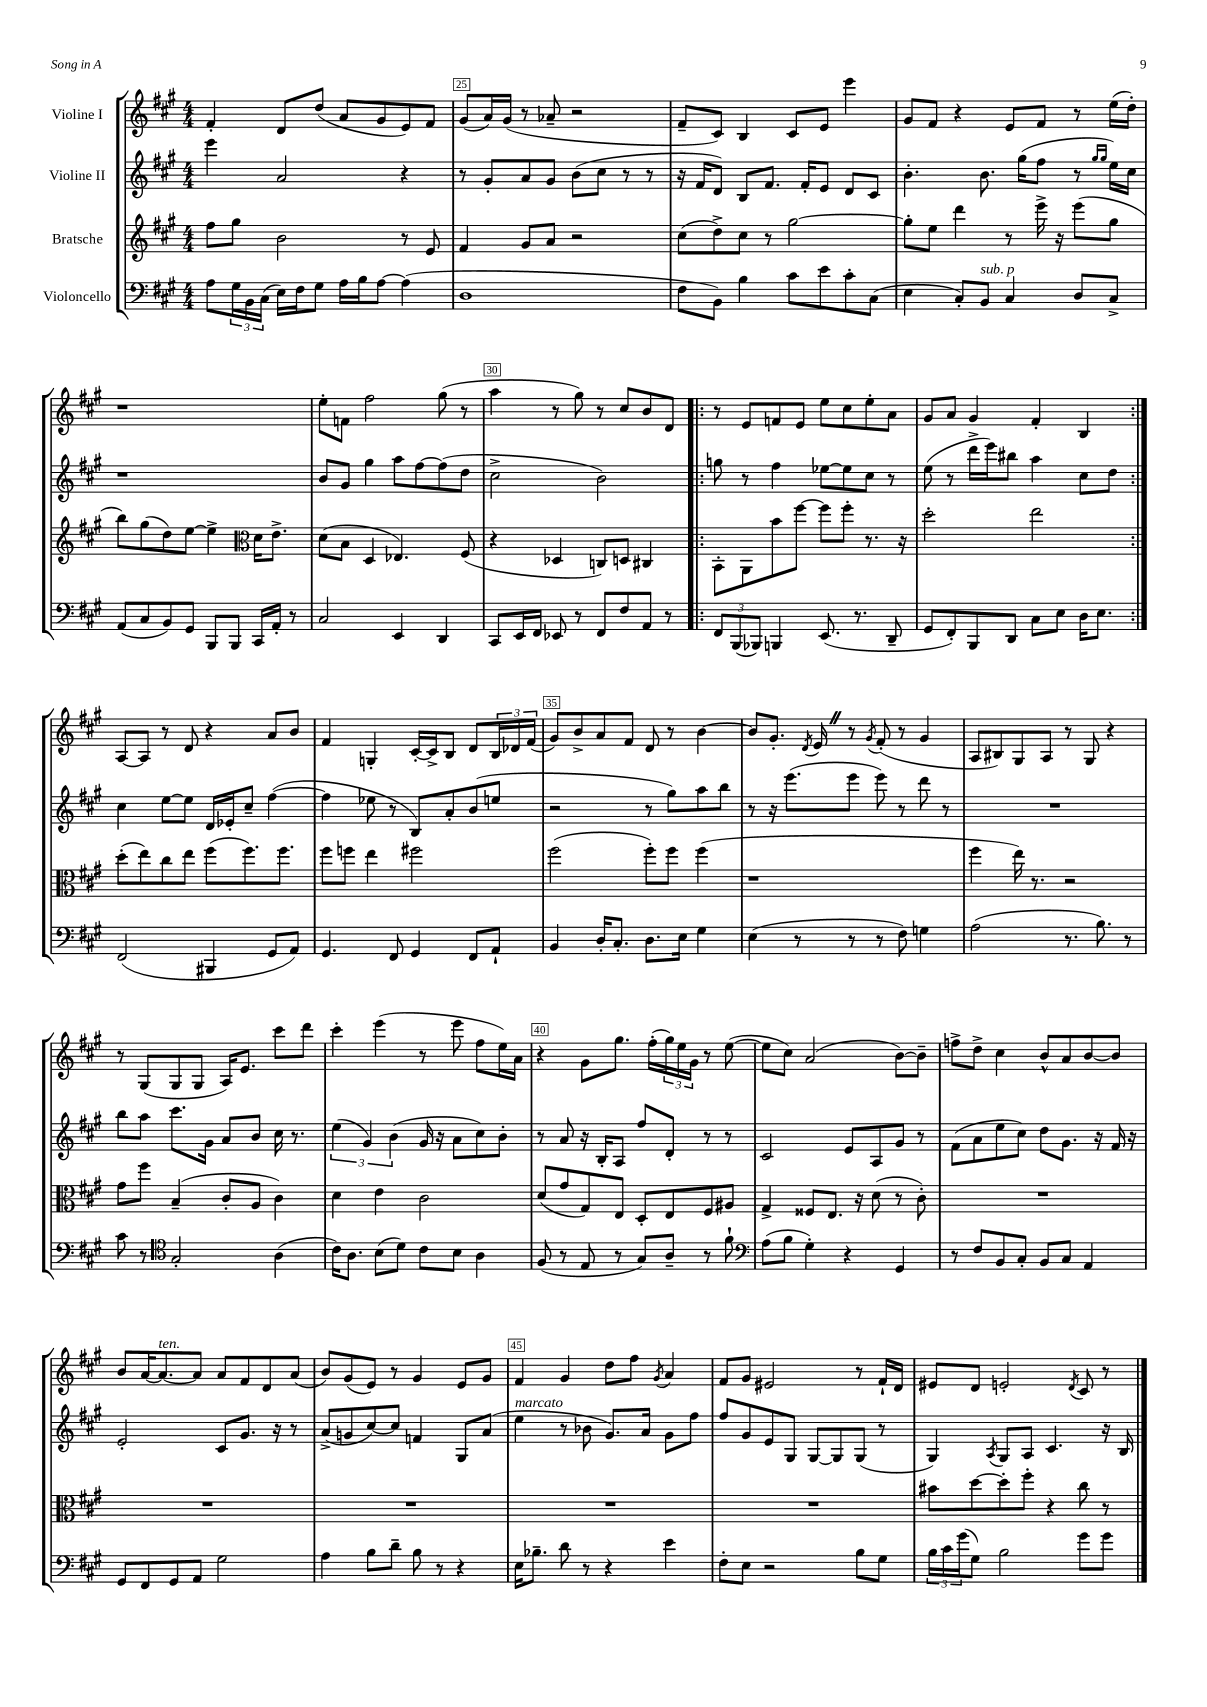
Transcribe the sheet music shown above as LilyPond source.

<<
\new StaffGroup <<
\new Staff = "s0" \with { instrumentName = "Violine I" } {
    \clef treble \key a \major \numericTimeSignature \time 4/4
    fis'4-. d'8 d''8( a'8 gis'8 e'8) fis'8 |
    gis'8( a'16) gis'16( r8 aes'8-- r2 |
    fis'8-- cis'8) b4 cis'8 e'8 e'''4 |
    gis'8 fis'8 r4 e'8 fis'8 r8 e''16( d''16-.) |
    r1 |
    e''8-. f'8 fis''2 gis''8( r8 |
    a''4 r8 gis''8) r8 cis''8 b'8 d'8 |
    \repeat volta 2 { r8 e'8 f'8 e'8 e''8 cis''8 e''8-. a'8 |
    gis'8 a'8 gis'4 fis'4-. b4 | }
    a8~ a8 r8 d'8 r4 a'8 b'8 |
    fis'4 g4-. cis'16~-. cis'16-> b8 d'8 \tuplet 3/2 { b16 des'16 fis'16( } |
    gis'8) b'8-> a'8 fis'8 d'8 r8 b'4~ |
    b'8 gis'8.-. \acciaccatura { d'8 } e'16 \once \override BreathingSign.text = \markup { \musicglyph "scripts.caesura.straight" } \breathe r8 \acciaccatura { gis'8 } fis'8-.( r8 gis'4 |
    a8 bis8) gis8 a8 r8 gis8 r4 |
    r8 gis8( gis8 gis8 a16) e'8. cis'''8 d'''8 |
    cis'''4-. e'''4( r8 e'''8 fis''8 e''16) a'16 |
    r4 gis'8 gis''8. fis''16-.( \tuplet 3/2 { gis''16) e''16 gis'16 } r8 e''8~( |
    e''8 cis''8) a'2( b'8~) b'8-- |
    f''8-> d''8-> cis''4 b'8-^ a'8 b'8~ b'8 |
    b'8 a'16~ a'8.~^\markup { \italic "ten." } a'8 a'8 fis'8 d'8 a'8( |
    b'8) gis'8( e'8) r8 gis'4 e'8 gis'8 |
    fis'4 gis'4 d''8 fis''8 \acciaccatura { gis'8 } a'4 |
    fis'8 gis'8 eis'2 r8 fis'16-! d'16 |
    eis'8 d'8 e'2-. \acciaccatura { d'8 } cis'8 r8 \bar "|." |
}
\new Staff = "s1" \with { instrumentName = "Violine II" } {
    \clef treble \key a \major \numericTimeSignature \time 4/4
    e'''4 a'2 r4 |
    r8 gis'8-. a'8 gis'8 b'8( cis''8 r8 r8 |
    r16 fis'16 d'8) b8 fis'8. fis'16-. e'8 d'8 cis'8 |
    b'4.-. b'8. gis''16( fis''8 r8 \grace { gis''16 gis''16 } e''16) cis''16 |
    r1 |
    b'8 gis'8 gis''4 a''8 fis''8~ fis''8( d''8 |
    cis''2-> b'2) |
    \repeat volta 2 { g''8 r8 fis''4 ees''8~ ees''8 cis''8 r8 |
    e''8( r8 d'''16-> e'''16) bis''8 a''4 cis''8 d''8 | }
    cis''4 e''8~ e''8 d'16 ees'16-. cis''8-- fis''4~( |
    fis''4 ees''8 r8 b8) a'8-. b'8( e''8 |
    r2 r8 gis''8) a''8 b''8 |
    r8 r16 e'''8.( e'''8 e'''8) r8 d'''8 r8 |
    R1 |
    b''8 a''8 cis'''8. gis'16 a'8 b'8 cis''16 r8. |
    \tuplet 3/2 { e''4( gis'4) b'4( } gis'16 r16 a'8 cis''8) b'8-. |
    r8 a'8 r16 b16-. a8 fis''8 d'8-. r8 r8 |
    cis'2 e'8 a8 gis'8 r8 |
    fis'8( a'8 e''8 cis''8) d''8 gis'8. r16 fis'16 r16 |
    e'2-. cis'8 gis'8. r16 r8 |
    a'8->( g'8 cis''8~) cis''8 f'4 gis8 a'8( |
    e''4^\markup { \italic "marcato" } r8 bes'8 gis'8.) a'16 gis'8 fis''8 |
    fis''8 gis'8 e'8 gis8 gis8~ gis8 gis8( r8 |
    gis4) \acciaccatura { a8 } gis8 a8 cis'4. r16 b16 \bar "|." |
}
\new Staff = "s2" \with { instrumentName = "Bratsche" } {
    \clef treble \key a \major \numericTimeSignature \time 4/4
    fis''8 gis''8 b'2 r8 e'8 |
    fis'4 gis'8 a'8 r2 |
    cis''8( d''8->) cis''8 r8 gis''2~ |
    gis''8-. e''8 d'''4 r8 e'''16-> r16 e'''8( gis''8 |
    b''8) gis''8( d''8) e''8~ e''4-> \clef alto d'16 e'8.-> |
    d'8( b8 d4 ees4.) fis8( |
    r4 des4 c8) d8 cis4 |
    \repeat volta 2 { b,8-. a,8 b'8 fis''8~ fis''8 fis''8-. r8. r16 |
    d''2-. e''2 | }
    d''8-.( e''8) cis''8 e''8 fis''8( fis''8.) fis''8. |
    fis''8 f''8 e''4 fis''2 |
    fis''2( fis''8-.) fis''8 fis''4( |
    r1 |
    fis''4 e''16) r8. r2 |
    gis'8 fis''8 b4--( cis'8-. a8 cis'4) |
    d'4 e'4 cis'2 |
    d'8( gis'8 gis8) e8 d8-. e8 fis8 ais8 |
    gis4-> fisis8 e8. r16 d'8( r8 cis'8-.) |
    R1 |
    R1 |
    R1 |
    R1 |
    R1 |
    bis'8 d''8~ d''8-. fis''8-. r4 cis''8 r8 \bar "|." |
}
\new Staff = "s3" \with { instrumentName = "Violoncello" } {
    \clef bass \key a \major \numericTimeSignature \time 4/4
    a8 \tuplet 3/2 { gis16 b,16 cis16( } e16) fis16 gis8 a16 b16 a8~ a4( |
    d1 |
    fis8 b,8) b4 cis'8 e'8 cis'8-. cis8( |
    e4 cis8-.) b,8^\markup { \italic "sub. p" } cis4 d8 cis8-> |
    a,8( cis8 b,8) gis,8 b,,8 b,,8 cis,16 a,16-. r8 |
    cis2 e,4 d,4 |
    cis,8 e,16 fis,16 ees,8 r8 fis,8 fis8 a,8 r8 |
    \repeat volta 2 { \tuplet 3/2 { fis,8 b,,8( bes,,8) } b,,4 e,8.( r8. d,8-- |
    gis,8 fis,8-.) b,,8 d,8 cis8 e8 d16 e8. | }
    fis,2( bis,,4 gis,8 a,8) |
    gis,4. fis,8 gis,4 fis,8 a,8-! |
    b,4 d16-. cis8.-. d8. e16 gis4 |
    e4( r8 r8 r8 fis8) g4 |
    a2( r8. b8.) r8 |
    cis'8 r8 \clef tenor gis2-. a4( |
    cis'16) a8. b8( d'8) cis'8 b8 a4 |
    fis8( r8 e8 r8 gis8) a8-- r8 fis'8-! |
    \clef bass a8( b8 gis4-.) r4 gis,4 |
    r8 fis8 b,8 cis8-. b,8 cis8 a,4 |
    gis,8 fis,8 gis,8 a,8 gis2 |
    a4 b8 d'8-- b8 r8 r4 |
    e16 bes8.-- d'8 r8 r4 e'4 |
    fis8-. e8 r2 b8 gis8 |
    \tuplet 3/2 { b16 cis'16 gis'16( } gis8) b2 gis'8 gis'8 \bar "|." |
}
>>
>>
\layout { \context { \Score currentBarNumber = #24 \override BarNumber.break-visibility = ##(#f #t #t) barNumberVisibility = #(every-nth-bar-number-visible 5) \override BarNumber.stencil = #(make-stencil-boxer 0.1 0.3 ly:text-interface::print) } }
